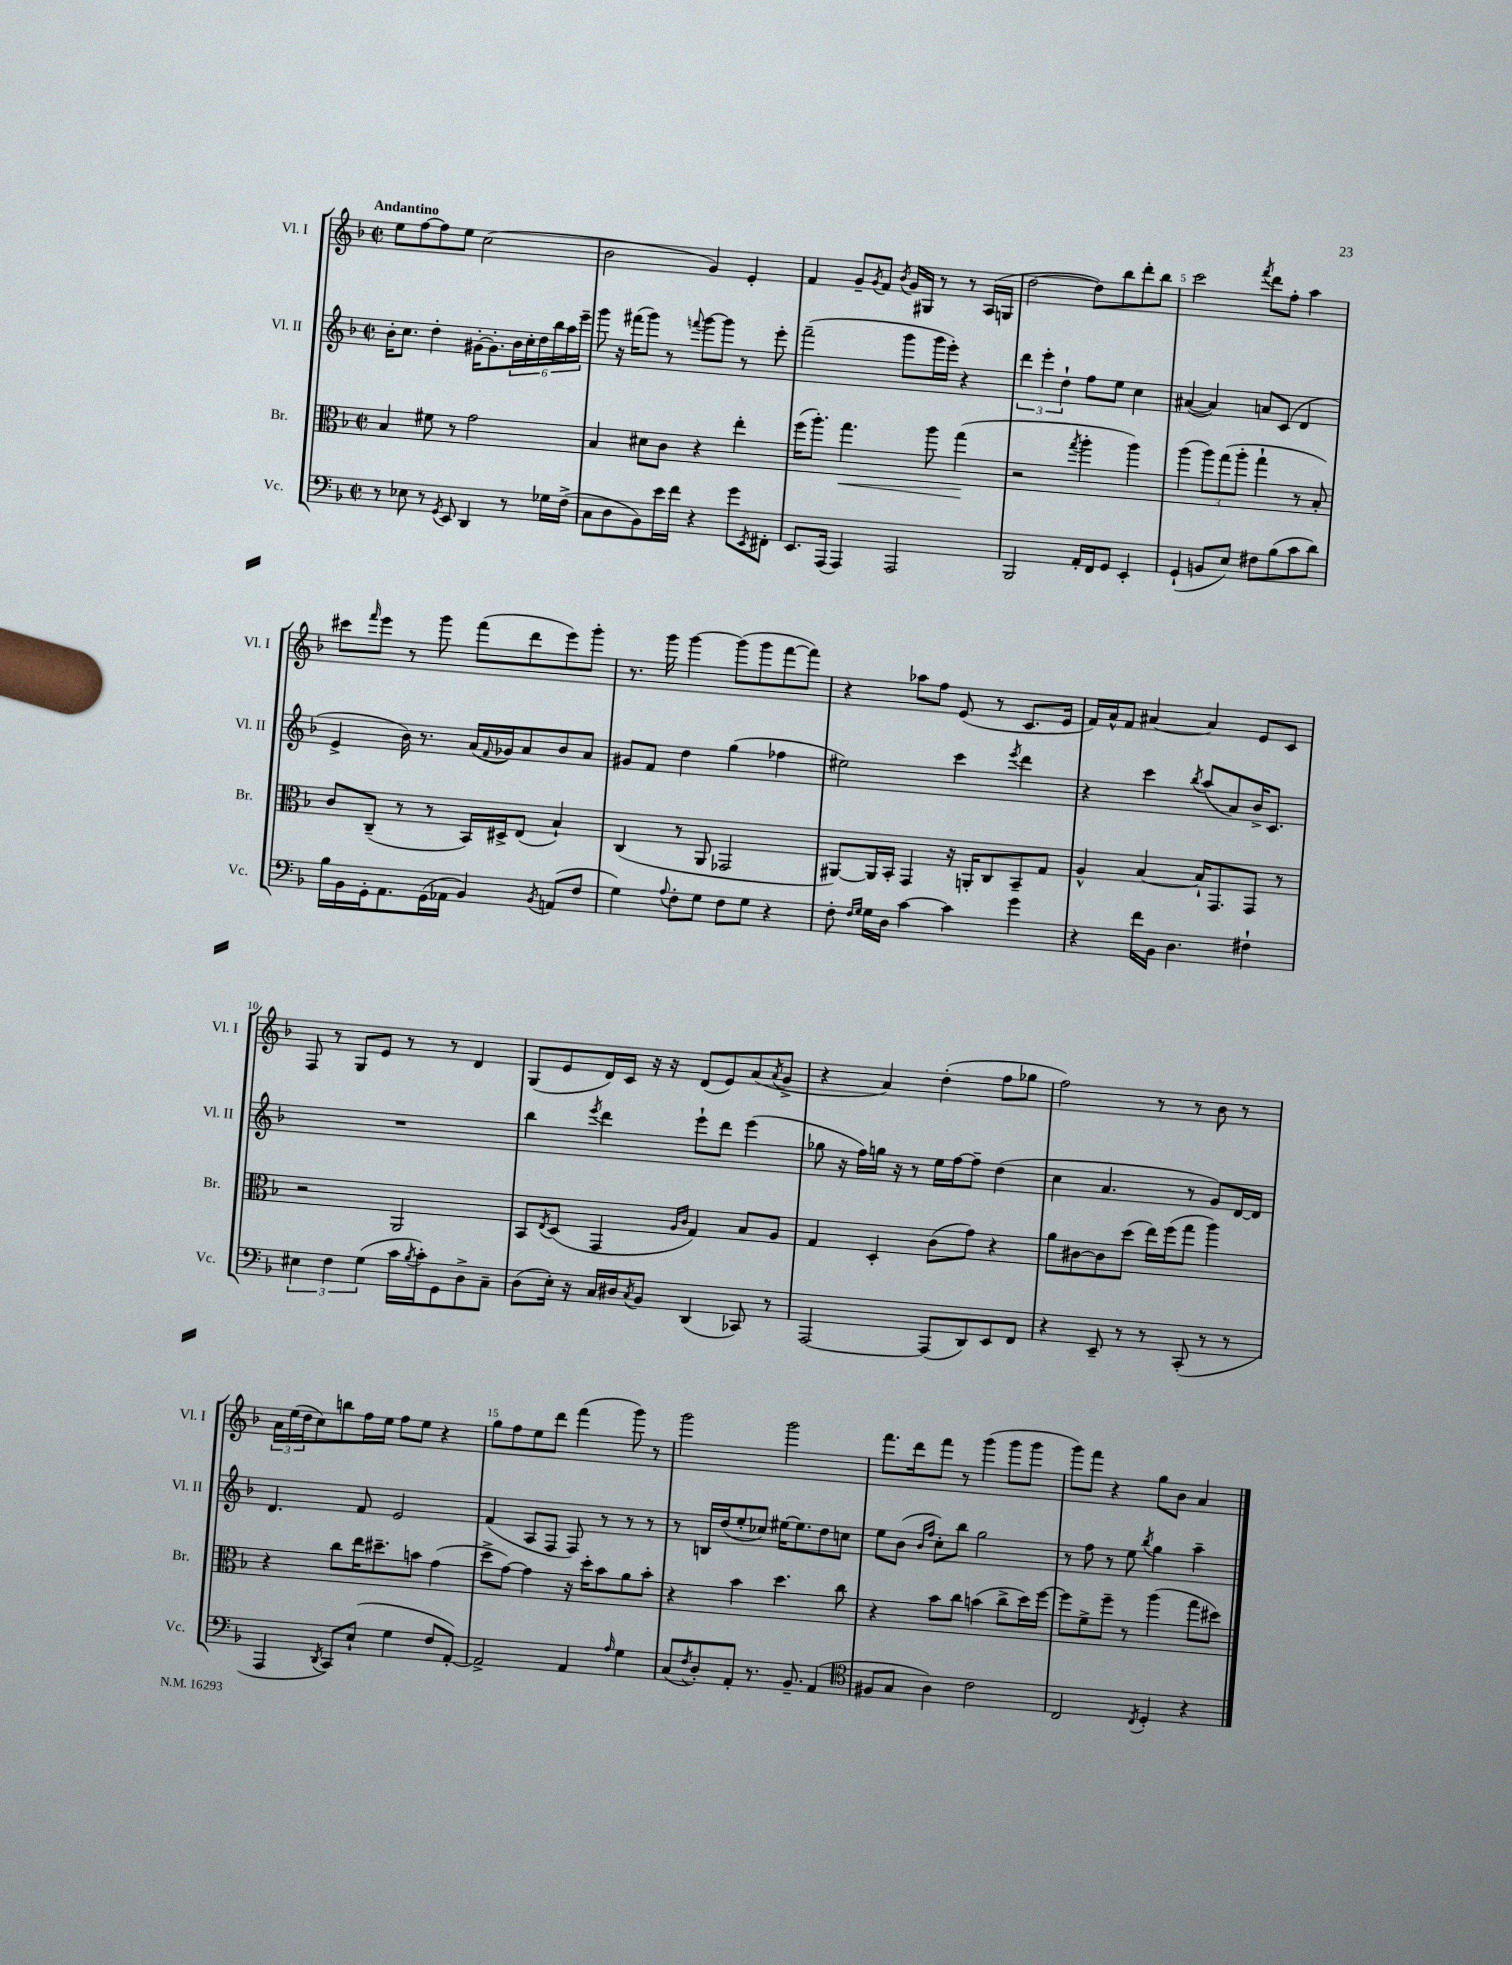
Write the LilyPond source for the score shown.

<<
\new StaffGroup <<
\new Staff = "s0" \with { instrumentName = "Vl. I" shortInstrumentName = "Vl. I" } {
    \clef treble \key f \major \defaultTimeSignature \time 2/2 \tempo "Andantino"
    e''8 f''8~ f''8 e''8 c''2( |
    bes'2 g'4) e'4-. |
    f'4 g'8-- \acciaccatura { g'8 } f'8 \acciaccatura { bes'8 } g'16 gis16 r8 r8 a16( g16 |
    d''2~ d''8) bes''8 d'''8-. bes''8 |
    c'''2 \acciaccatura { f'''8 } d'''8 f''8-. a''4 |
    cis'''8 \grace { f'''16 } e'''8 r8 g'''8 f'''8( d'''8 e'''8) g'''8-. |
    r8. g'''16 g'''4~ g'''8( g'''8 f'''8~ f'''8) |
    r4 aes''8 f''8 e'8( r8 c'8. e'16 |
    f'16) a'16-^ f'8 ais'4~ ais'4 e'8 c'8 |
    f8 r8 g8 e'8 r8 r8 d'4 |
    g8( e'8 d'16) c'16 r16 r16 d'8( e'8) a'8( \acciaccatura { a'8 } g'8-> |
    r4 a'4) d''4-.( f''8 ges''8 |
    f''2) r8 r8 bes'8 r8 |
    \tuplet 3/2 { a'16 e''16( d''16 } c''8) b''8 f''16 e''16 f''8 e''8 r4 |
    g''8 f''8 e''8 d'''8 f'''4( g'''8) r8 |
    g'''2 g'''2 |
    f'''8. d'''16 f'''8 r8 g'''4( g'''8 g'''8 |
    g'''8) f'''8 r4 g''8 bes'8 a'4 \bar "|." |
}
\new Staff = "s1" \with { instrumentName = "Vl. II" shortInstrumentName = "Vl. II" } {
    \clef treble \key f \major \defaultTimeSignature \time 2/2
    bes'16-. c''8. d''4-. gis'16~-. gis'8.-. \tuplet 6/4 { bes'16 c''16-. d''16 bes''16 a''16 e'''16-- } |
    g'''8 r16 fis'''16( g'''8) r8 \appoggiatura { f'''8 } g'''8~ g'''8 r8 e'''8-. |
    f'''2--( g'''8 g'''16 e'''16-.) r4 |
    \tuplet 3/2 { d'''4 e'''4-. d''4-! } f''8 e''8 c''4 |
    ais'4~( ais'4) a'8 c'8( d'4 |
    e'4-> bes'16) r8. a'16( \appoggiatura { f'8 } ges'16) a'8 bes'8 a'8 |
    gis'8 f'8 d''4 g''4( fes''4 |
    eis''2) c'''4 \acciaccatura { e'''8 } d'''4 |
    r4 c'''4 \acciaccatura { bes''8 } a''8( a'8) bes'16-> c'8. |
    R1 |
    bes''4 \acciaccatura { e'''8 } d'''4 e'''8-! d'''8 e'''4( |
    ges''8 r16 f''16) g''16 r16 r8 e''16 f''16~ f''8-- d''4( |
    c''4 a'4. r8 g'8) d'16~ d'16 |
    d'4. f'8 e'2 |
    f'4( a8 f8 f8) r8 r8 r8 |
    r8 b16 d''16( e''8-. ces''8) eis''16~ eis''8. d''8 c''8 |
    e''8 bes'8( \grace { bes'16 f''16 } c''8-.) bes''8 g''2 |
    r8 f''8 r8 e''8 \acciaccatura { bes''8 } g''4 a''4-- \bar "|." |
}
\new Staff = "s2" \with { instrumentName = "Br." shortInstrumentName = "Br." } {
    \clef alto \key f \major \defaultTimeSignature \time 2/2
    bes4 fis'8 r8 g'2 |
    bes4 dis'8 c'8 r4 e''4-. |
    f''16( a''8.-.) g''4.\< a''8 g''4\!( |
    r2 \acciaccatura { g''8 } a''4-. a''4) |
    a''4( \tuplet 3/2 { a''8) g''8( a''8-. } g''4-! r8 bes8-.) |
    c'8 c8--( r8 r8 bes,16) dis16-> e8( bes4-!) |
    c4( r8 a,8 ges,2 |
    ais,8~) ais,16 bes,16-. g,4 r16 a,16-. c8 bes,8-- g8 |
    a4-^ bes4~ bes16-! g,8. g,8 r8 |
    r2 a,2 |
    bes,8 \acciaccatura { e8 } d8( g,4 \grace { a16 c'16 } g4) bes8 a8 |
    g4 d4-. c'8( g'8) r4 |
    a'8 cis'8~ cis'8 d''8( e''16) f''16( g''8 a''4) |
    r4 c''8 e''16 dis''8.-- b'8 g'4( |
    d''8-> g'8~) g'4 r16 d''16-. bes'8 a'8 bes'8-. |
    r4 bes'4 d''4. c''8 |
    r4 bes'8 c''8 b'4( c''8-> d''16) f''16~ |
    f''8 f'8-> f''8-- r8 a''4( g''8 dis''8) \bar "|." |
}
\new Staff = "s3" \with { instrumentName = "Vc." shortInstrumentName = "Vc." } {
    \clef bass \key f \major \defaultTimeSignature \time 2/2
    r8 ees8 r8 \acciaccatura { g,8 } e,8 d,4 r8 ges16 f16->( |
    c8 d8 bes,8) e'16 f'16 r4 g'8 \acciaccatura { e,8 } fis,8-. |
    e,8. a,,16( a,,4) a,,2 |
    bes,,2 a,16-. f,16 g,8 e,4-. |
    g,4-!( b,8 e8) fis8 bes8( c'8 d'8) |
    bes16 bes,16 g,16-. a,8. g,16( aes,16 bes,4) \acciaccatura { bes,8 } a,8( f8 |
    g4) \appoggiatura { a8 } f8-. g8 f8 g8 r4 |
    f8-. \grace { f16 g16 } g16 d16 c'4~ c'4 g'4 |
    r4 f'16 bes,16 d4. fis4-! |
    \tuplet 3/2 { eis4 f4 g4( } c'16 \acciaccatura { bes8 } c'16-.) g,8 d8-> c8-- |
    d8( e16-.) r16 c16 dis16 \acciaccatura { c8 } bes,8 d,4( ces,8) r8 |
    a,,2~ a,,8( d,8) e,8 f,8 |
    r4 e,8-- r8 r8 c,8-.( r8 r8 |
    a,,4 \acciaccatura { d,8 } c,8) e8-!( g4 f8 a,8~-.) |
    a,2-> a,4 \grace { a16 } g4 |
    c8( \acciaccatura { f8 } d8-.) a,8-. r8. bes,8.-- a,4( |
    \clef tenor fis8 g8 a4) c'2 |
    c2 \acciaccatura { c8 } d4-. r4 \bar "|." |
}
>>
>>
\layout { \context { \Score \override BarNumber.break-visibility = ##(#f #t #t) barNumberVisibility = #(every-nth-bar-number-visible 5) } }
